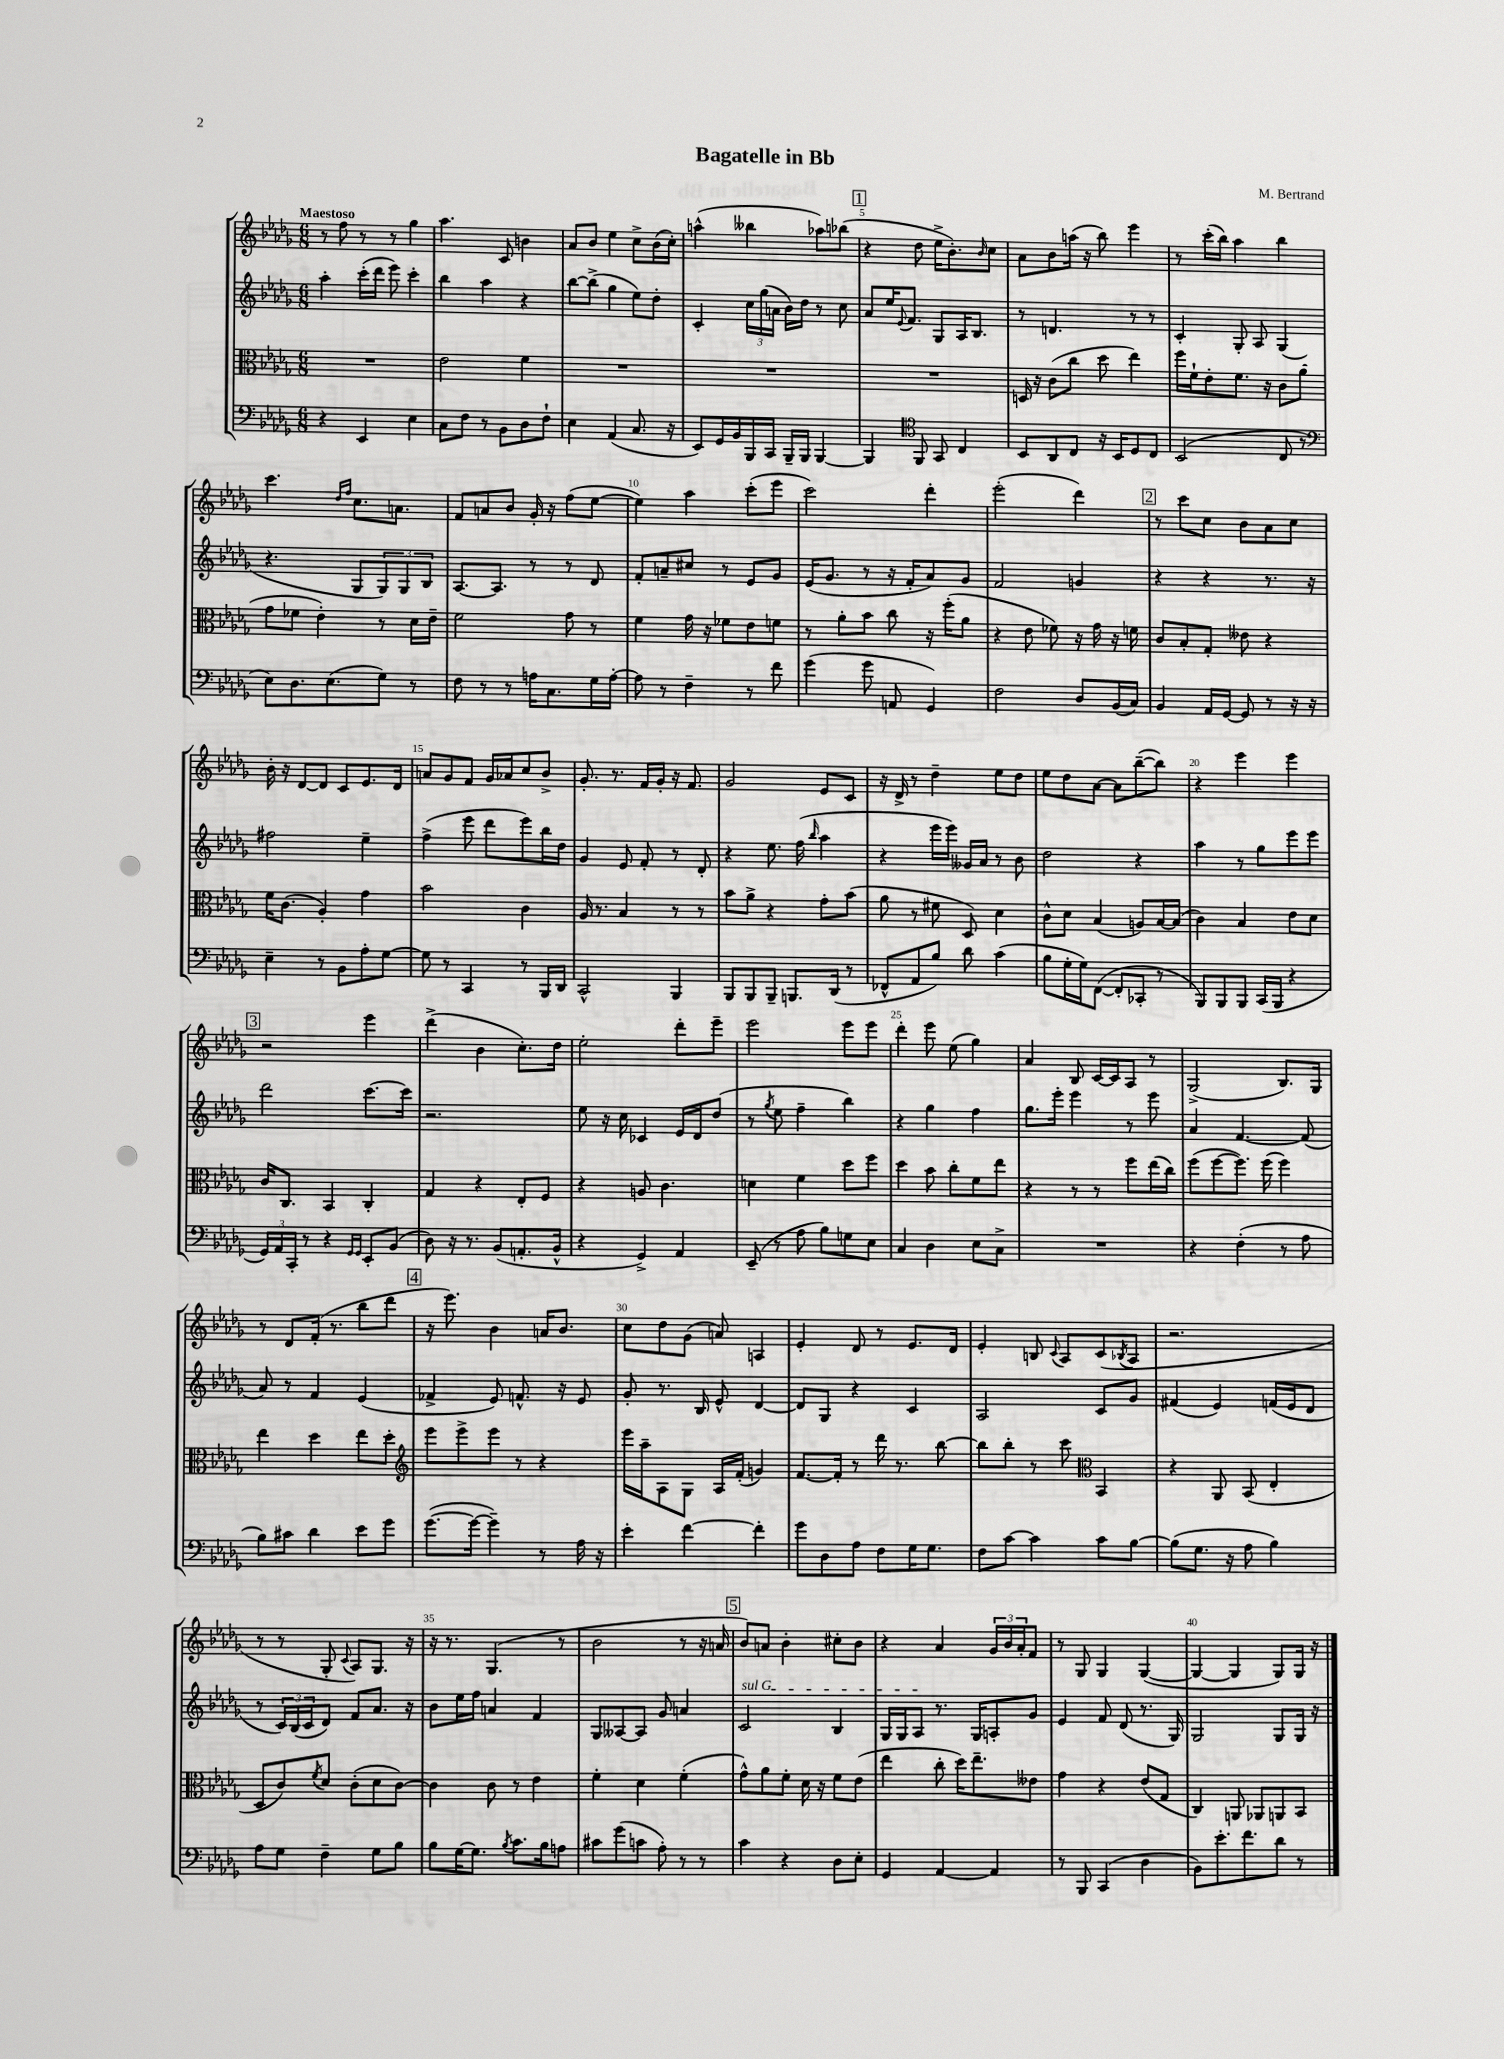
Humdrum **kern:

**kern	**kern	**kern	**kern
*staff4	*staff3	*staff2	*staff1
*clefF4	*clefC3	*clefG2	*clefG2
*k[b-e-a-d-g-]	*k[b-e-a-d-g-]	*k[b-e-a-d-g-]	*k[b-e-a-d-g-]
*M6/8	*M6/8	*M6/8	*M6/8
4r	2.r	4aa-'	8r
.	.	.	8ff
4EE-	.	(16ccc'	8r
.	.	16ddd-	.
.	.	8eee-)	8r
4E-	.	4ccc'	4gg-
=	=	=	=
8C	2e-	4bb-	4.aa-
8F	.	.	.
8r	.	4aa-	.
8BB-	.	.	8c
8D-	4f	4r	4b
8F`	.	.	.
=	=	=	=
4E-	2.r	[8bb-	8a-
.	.	(8bb-^]	8b-
(4AA-	.	4gg-	4ee-
8.C	.	8ee-)	8cc^
.	.	8dd-'	(16b-
16r	.	.	16cc')
=	=	=	=
8EE-)	2.r	4c'	(4aa^^
16GG-	.	.	.
16BB-	.	.	.
16BBB-	.	24cc	4bb--
.	.	(24gg-	.
16CC	.	.	.
.	.	24a	.
16BBB-~	.	16b-)	.
16BBB-	.	16dd-	.
[4BBB-	.	8r	8aa-)
.	.	8cc	(8bb-
=	=	=	=
4BBB-]	2.r	8a-	4r
.	.	16ee-	.
.	.	8qqe-	.
.	.	8.f	.
*clefC4	*	*	*
8FF	.	.	8dd-
8GG-	.	8G-	16ee-^
.	.	.	8.b-')
4C	.	16A-	.
.	.	8.B-	.
.	.	.	16qqb-
.	.	.	8cc
=	=	=	=
8BB-	16D	8r	8a-
.	16r	.	.
8AA-	(8c	4.d	8b-
8C	8cc	.	(16aa
.	.	.	16r
16r	8dd-	.	8bb-)
16BB-	.	.	.
8D-	4ee-)	8r	4eee-
8C	.	8r	.
=	=	=	=
(2BB-	16ff	4c'	8r
.	16f`	.	.
.	8e-'	.	(16ccc'
.	.	.	16bb-)
.	8.f	8G-'	4aa-
.	.	8A-	.
.	16r	.	.
8C	8c	(4G-	4bb-
8r	(8a-	.	.
=	=	=	=
*clefF4	*	*	*
8E-)	8g-	4.r	4.ccc
8.D-	8f-	.	.
.	4e-')	.	.
(8.E-	.	.	.
.	.	.	16qqdd-
.	.	.	16qqff
.	.	8G-	8.cc
8G-)	8r	12G-)	.
.	.	.	8.a
.	.	12G-	.
8r	16d-	.	.
.	.	12B-	.
.	16e-~	.	.
=	=	=	=
8F	2f	[8.A-	8f
8r	.	.	8a
.	.	8.A-]	.
8r	.	.	8b-
16A	.	8r	16g-'
8.C	.	.	16r
.	8g-	8r	(8ff
16G-	8r	8d-	[8ee-
[16A'	.	.	.
=	=	=	=
8A]	4f	8f'	4ee-])
8r	.	8a~	.
4F~	16g-	8cc#	4aa-
.	16r	.	.
.	8f-	8r	.
8r	8e-	8e-	(8ccc'
8f	8f	8g-	8eee-
=	=	=	=
(4g-	8r	(16e-	2ccc)
.	.	8.g-	.
.	8a-'	.	.
8g-	8b-	8r	.
8AA	8cc	16r	.
.	.	16f'	.
4GG-)	16r	8a-)	4ddd-'
.	(16ff'	.	.
.	8a-	8g-	.
=	=	=	=
2F	4r	2f	(2eee-'
.	8e-	.	.
.	8f-)	.	.
8D-	16r	4g	4ddd-)
.	16g-	.	.
(16BB-	16r	.	.
16C)	16f	.	.
=	=	=	=
4BB-	8c	4r	8r
.	8B-'	.	8ccc
16AA-	8G-'	4r	8cc
[16GG-	.	.	.
8GG-]	8e--	.	8b-
8r	4r	8.r	8a-
16r	.	.	8cc
16r	.	16r	.
=	=	=	=
4E-~	16f	2ff#	16b-'
.	(8.c	.	16r
.	.	.	[8d-
8r	4A-')	.	8d-]
8BB-	.	.	8c
8A-'	4g-	4ee-~	8.e-
[8G-	.	.	.
.	.	.	16d-
=	=	=	=
8G-]	2b-	(4ff^	8a
8r	.	.	8g-
4CC	.	8eee-	8f
.	.	8ddd-	16g-
.	.	.	16a-
8r	4c	8eee-)	8cc
16BBB-	.	16bb-	8b-^
16DD-	.	16dd-	.
=	=	=	=
2CC^^	16A-	4g-	8.g-'
.	8.r	.	.
.	.	.	8.r
.	4B-	8e-	.
.	.	8f'	16f
.	.	.	16g-'
4BBB-	8r	8r	16r
.	.	.	8.f
.	8r	8d-'	.
=	=	=	=
8BBB-	8b-	4r	2g-
8BBB-	8a-^	.	.
8BBB-~	4r	8.ee-	.
8.BBB	.	.	.
.	.	(16ff	.
.	.	16qqbb-	.
.	8g-'	4aa-	8e-
(16DD-	.	.	.
8r	(8b-	.	8c
=	=	=	=
8FF-^^	8a-	4r	16r
.	.	.	16d-^
8AA-	8r	.	8r
8B-)	8f#	16eee-	4dd-~
.	.	16eee-)	.
8d-	8D-)	16g--	.
.	.	16a-	.
(4c	4d-	8r	8ee-
.	.	8b-	8dd-
=	=	=	=
8B-	8c^^	2dd-	8ee-
16G-'	8d-	.	8dd-
16G-)	.	.	.
([8FF	(4B-	.	[8a-
8FF']	.	.	8a-]
8CC-'	8A)	4r	([8bb-~
8r	[16B-	.	8bb-])
.	(16B-]	.	.
=	=	=	=
8BBB-)	4c)	4aa-	4r
8BBB-	.	.	.
8BBB-	4B-	8r	4eee-
(16CC	.	8gg-	.
16BBB-	.	.	.
4r	8e-	8eee-	4eee-
.	8d-	8eee-	.
=	=	=	=
24GG-)	16c	2ddd-	2r
24AA-	.	.	.
.	8.C	.	.
24CC'	.	.	.
8r	.	.	.
4r	4BB-	.	.
16qqGG-	.	.	.
16qqGG-	.	.	.
8EE-'	4C'	[8.ccc	4eee-
(8BB-	.	.	.
.	.	16ccc]	.
=	=	=	=
8D-)	4G-	2.r	(4ddd-^
16r	.	.	.
8.r	.	.	.
.	4r	.	4b-
(8BB-	.	.	.
8.AA'	8E-'	.	8.cc')
.	8F	.	.
16BB-^^	.	.	16dd-
=	=	=	=
4r	4r	8ee-	2ee-'
.	.	16r	.
.	.	16cc	.
4GG-^)	8A	4c-	.
.	4.c	.	.
4AA-	.	16e-	8ddd-'
.	.	16d-	.
.	.	(8dd-	8eee-~
=	=	=	=
(8EE-~	4d	8r	2eee-
.	.	8qgg-	.
8r	.	8ee-	.
8A-	4f	4ff~	.
8B-)	.	.	.
8G	8dd-	4bb-)	8eee-
8E-	8ff	.	8eee-
=	=	=	=
4C	4dd-	4r	4ddd-'
4D-	8b-	4gg-	8eee-
.	8cc'	.	(8ee-
8E-	8f	4ff	4gg-)
8C^	8ee-	.	.
=	=	=	=
2.r	4r	8.gg-	4a-
.	.	16eee-'	.
.	8r	4eee-	8B-
.	8r	.	[16c
.	.	.	16c]
.	8ff	8r	8A-
.	(16ee-	8eee-	8r
.	16cc)	.	.
=	=	=	=
4r	(8ff	4a-	(2G-^
.	[8ff	.	.
(4F'	8.ff])	[4.f	.
.	(16ff	.	.
8r	4ff)	.	8.B-)
8A-	.	(8f]	.
.	.	.	16G-
=	=	=	=
8B-)	4ee-	8a-)	8r
8c#	.	8r	8d-
4d-	4dd-	4f	(16f'
.	.	.	8.r
8e-	8ee-	(4e-	8bb-
8g-	8dd-'	.	8ddd-
=	=	=	=
*	*clefG2	*	*
([8.g-	8eee-	4f-^	16r
.	.	.	8.eee-)
.	8eee-^	.	.
16g-_	.	.	.
4g-~])	8eee-	8e-)	4b-
.	8r	8.f^^	.
8r	4r	.	16a
.	.	16r	8.b-
16A-	.	8e-	.
16r	.	.	.
=	=	=	=
4e-'	16eee-	8g-'	8cc
.	16aa-~	.	.
.	8A-	8.r	8dd-
[4f	8G-	.	(8g-
.	.	16B-	.
.	16A-	8e-^^	8a)
.	(16f'	.	.
4f']	4g)	[4d-	4A
=	=	=	=
8g-	[8.f	8d-]	4e-'
8D-	.	8G-	.
.	16f']	.	.
8A-	8r	4r	8d-
8F	16ddd-	.	8r
.	8.r	.	.
16G-	.	4c	8.e-
8.G-	.	.	.
.	[8bb-	.	.
.	.	.	16d-
=	=	=	=
8F	8bb-]	2A-	4e-'
[8c	8bb-'	.	.
4c]	8r	.	8B
.	.	.	8qqc
.	8ccc	.	8A-
*	*clefC3	*	*
8c	4BB-	8c	(8c
.	.	.	8qB-
[8B-	.	8g-	8A-
=	=	=	=
(8B-]	4r	(4f#	2.r
8.G-	.	.	.
.	8AA-	4e-)	.
16r	.	.	.
8A-	(8BB-	.	.
4B-)	4E-'	(16f	.
.	.	16e-	.
.	.	8d-	.
=	=	=	=
8A-	8D-	8r	8r
8G-	8c)	24c)	8r
.	.	(24B-	.
.	.	24c	.
.	8qf	.	.
4F~	8d-	8d-)	8G-'
.	.	.	8qqc
.	(8c'	8f	8A-)
8G-	8d-	8.a-	8.G-
8B-	[8c)	.	.
.	.	16r	16r
=	=	=	=
8B-	4c]	8b-	16r
.	.	.	8.r
[16G-	.	16ee-	.
8.G-]	.	16ff	.
.	8c	4a	(4.G-
8qB-	.	.	.
8.c	8r	.	.
.	4e-	4f	.
16B-	.	.	.
8A	.	.	8r
=	=	=	=
8c#	4f'	8G-	2b-
(8g-	.	[8A--	.
8c	4d-	8A--]	.
8A-')	.	8g-	.
8r	(4f'	4a	8r
8r	.	.	16r
.	.	.	16a
=	=	=	=
4c	8g-^^)	2c	8b-)
.	8a-	.	8a
4r	8f'	.	4b-'
.	16d-	.	.
.	16r	.	.
8D-	8f	4B-	8cc#'
8E-'	(8e-	.	8b-
=	=	=	=
4GG-	4ee-	16G-	4r
.	.	16G-	.
.	.	8A-	.
[4AA-	8cc'	8.r	4a-
.	16dd-)	.	.
.	8.ee-~	16G-	.
4AA-]	.	8A'	24g-
.	.	.	24b-
.	.	.	24a-'
.	8e--	8g-	8f
=	=	=	=
8r	4g-	4e-	8r
8BBB-	.	.	8G-
(4CC	4r	8f	4G-
.	.	(8d-	.
4D-	(8e-	8.r	([4G-
.	8G-	.	.
.	.	16G-)	.
=	=	=	=
8BB-)	4C)	2G-	4G-_
8.e-'	.	.	.
.	8AA	.	4G-]
8.f	.	.	.
.	8AA-	.	.
8d-	8AA	8G-	8G-)
8r	8BB-	16G-	16G-
.	.	16r	16r
==	==	==	==
*-	*-	*-	*-
